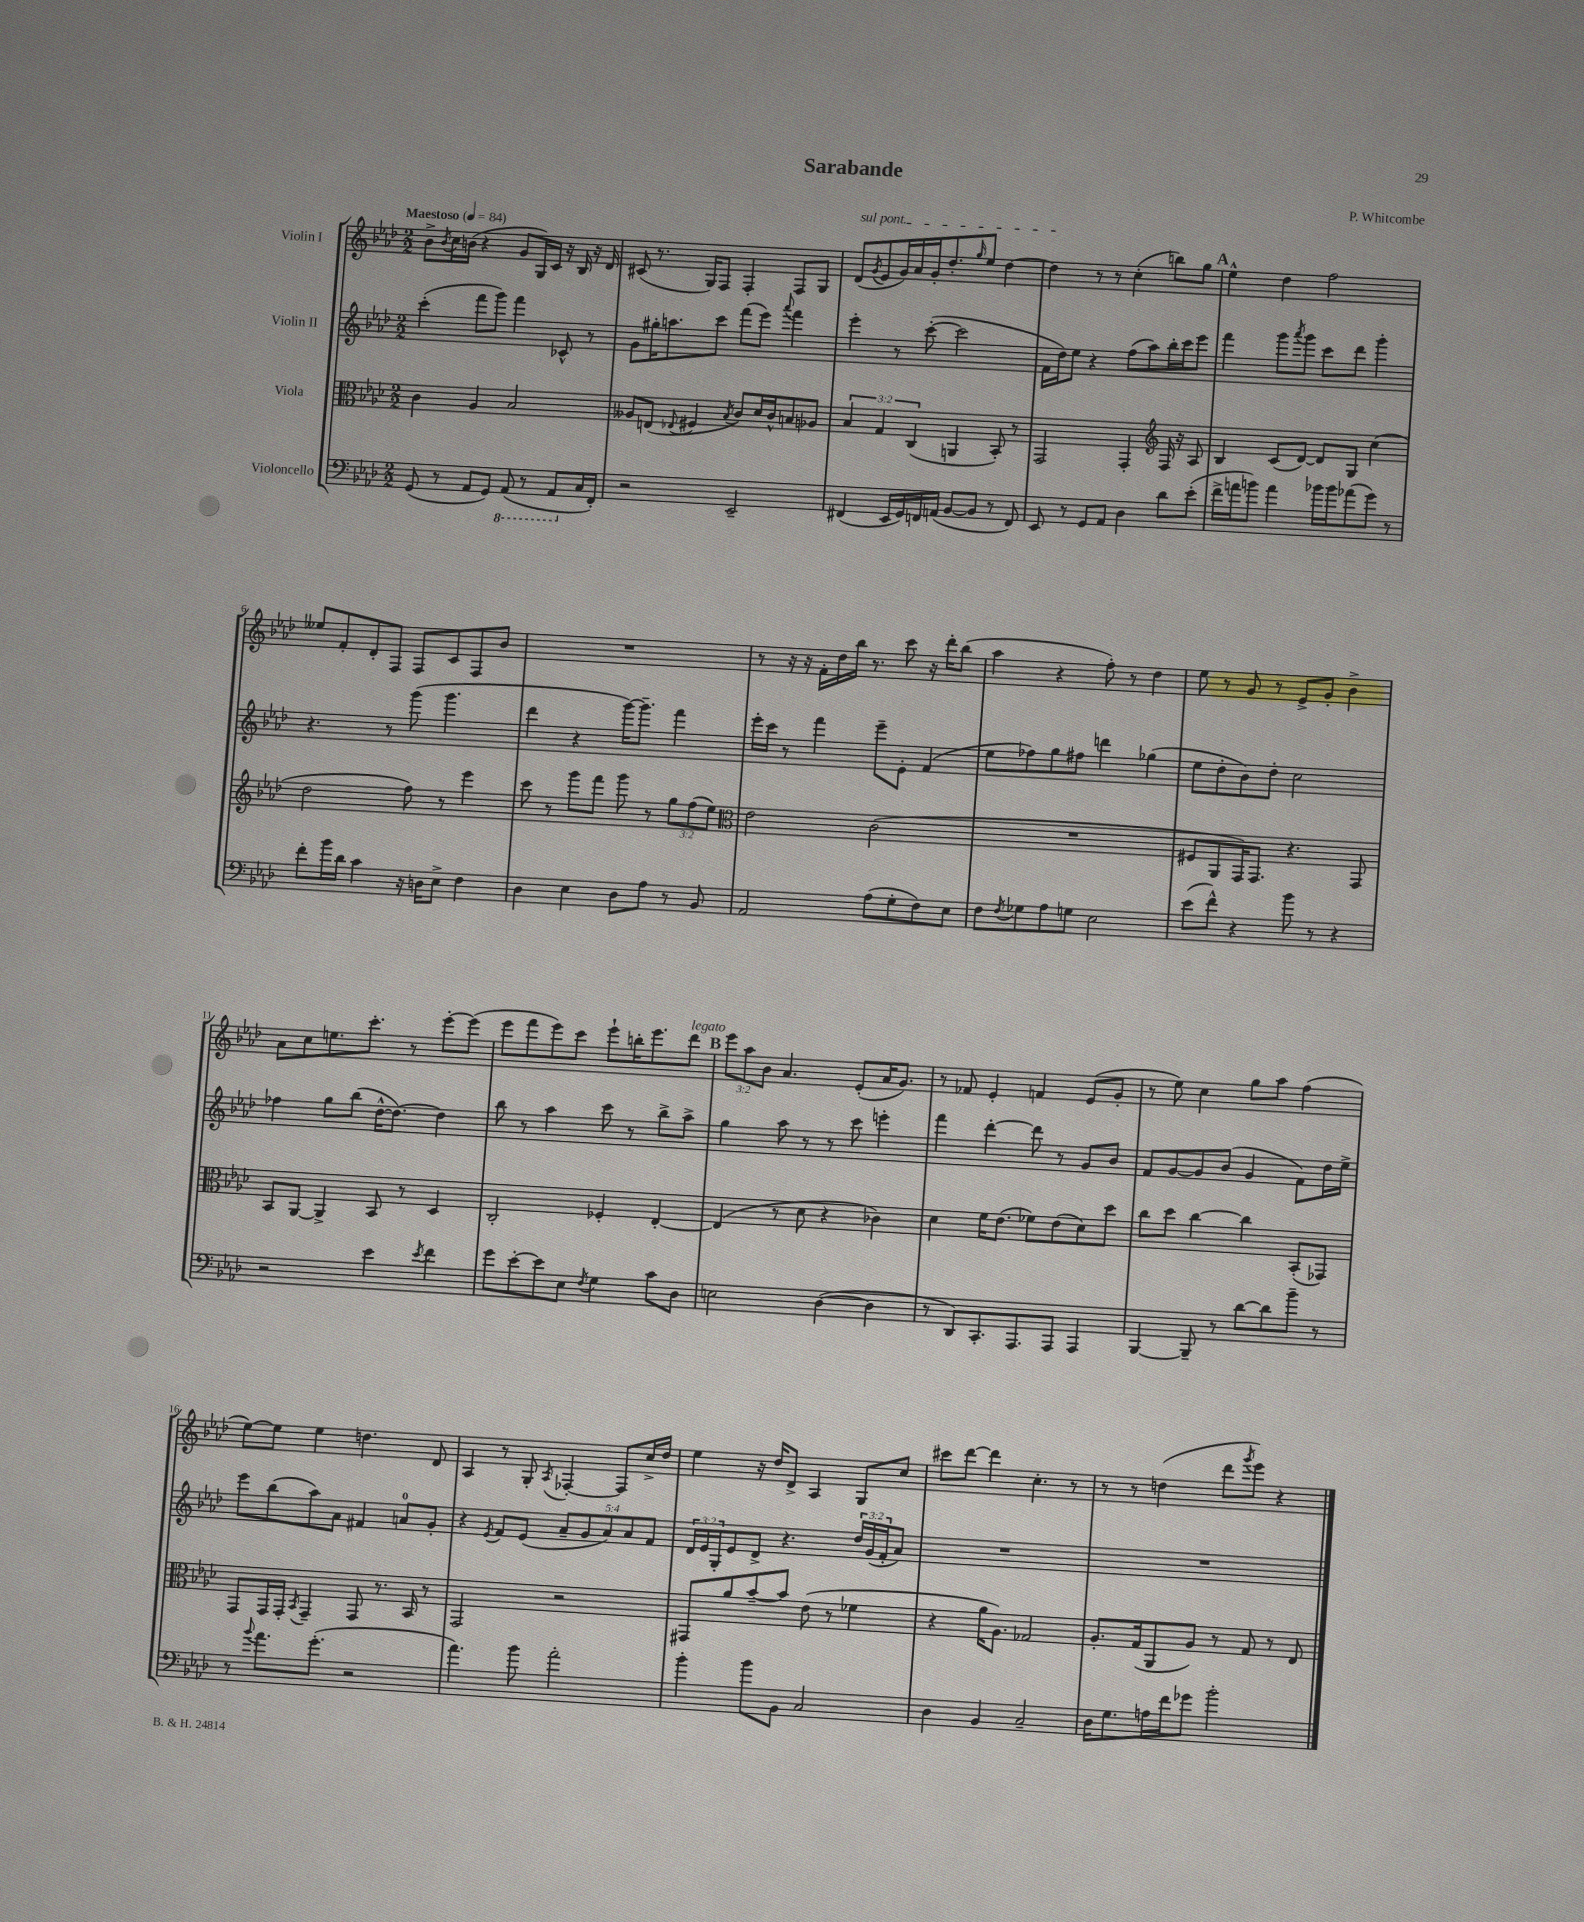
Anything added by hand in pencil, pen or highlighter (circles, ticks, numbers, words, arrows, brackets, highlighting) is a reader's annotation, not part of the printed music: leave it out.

**kern	**kern	**kern	**kern
*staff4	*staff3	*staff2	*staff1
*clefF4	*clefC3	*clefG2	*clefG2
*k[b-e-a-d-]	*k[b-e-a-d-]	*k[b-e-a-d-]	*k[b-e-a-d-]
*M2/2	*M2/2	*M2/2	*M2/2
*MM84	*MM84	*MM84	*MM84
(8GG/	4c\	(4ccc'\	8b-^\L
.	.	.	8qb-/
8r	.	.	16cc\L
.	.	.	(16b\JJ
8AA-/L	4A-/	8fff\L	4r
8GG/J)	.	8ggg\J)	.
(8AAA-/	2B-/	4fff\	8g/L
8r	.	.	16G/L)
.	.	.	16c/JJ
8AAA-/L	.	8c-^^/	16r
.	.	.	16B-/
16C/L	.	8r	16r
16FF'/JJ)	.	.	16d-/
=	=	=	=
2r	8A--/L	8g\L	(8c#/
.	(8E/J	16gg#'\K	8.r
.	.	8.aa\	.
.	8qqE-/	.	.
.	4F#/	.	.
.	.	.	16G/LK)
.	.	8ccc\J	8F/J
.	8qB-/	.	.
2EE-~/	8c/L)	(8fff\L	4F'/
.	16d-/L	8eee-\J)	.
.	16c^^/J	.	.
.	.	8qqaaa-/	.
.	8B/	4fff\	8F/L
.	8A-/J	.	8G/J
=	=	=	=
(4FF#/	6B-/	4eee-'\	(8d-/L
.	.	.	8qg/
.	.	.	8e-/
.	6G/	.	.
16EE-/LL	.	8r	16g/L)
16GG/)	.	.	16a-/
.	(6C/	.	.
16FF/	.	([8ccc'\	16g'/J
(16AA/JJ	.	.	8.dd-'/
[8BB-/L	4AA/	2ccc\]	.
.	.	.	16qqgg/
8BB-/]J	.	.	8ee-/J
8r	8BB-'/)	.	[4dd-\
8FF/)	8r	.	.
=	=	=	=
8EE-/	2GG/	16f\LL	4dd-\]
.	.	16dd-\J)	.
8r	.	8ee-\J	.
8GG/L	.	4r	8r
8AA-/J	.	.	8r
4D-\	4GG'/	(8ff\L	(4cc'\
.	.	8aa-\)	.
*	*clefG2	*	*
8d-\L	16F/	16bb-'\L	8bb\L)
.	16r	16ccc\J	.
(8e-'\J	8A-/	8eee-\J	8gg\J
=	=	=	=
16f^\LL	4B-/	4fff\	4ee-^^\
16a\J	.	.	.
8b\J)	.	.	.
4a\	(8c/L	8ggg\L	4dd-\
.	.	8qaaa-/	.
.	[8d-/J)	8ggg\J	.
16b-\LL	8d-/]L	8ccc\L	2ff\
16b-\J	.	.	.
(8a-\	8G/J	8ddd-\J	.
8g\J)	(4cc\	4ggg'\	.
8r	.	.	.
=	=	=	=
8f'\L	2dd-\	4.r	8ee--/L
16b-\L	.	.	8f'/
16d-\JJ	.	.	.
4c\	.	.	8d-'/
.	.	8r	8F/J
16r	8ff\)	(8ggg\	8F/L
16D\LK	.	.	.
8E-^\J	8r	4.ggg\	8c/
4F\	4eee-\	.	8F/
.	.	.	8b-/J
=	=	=	=
4D-\	8ccc\	4ddd-\	1r
.	8r	.	.
4E-\	8ggg\L	4r	.
.	8fff\J	.	.
8D-\L	8ggg\	[16ggg\LK)	.
.	.	8.ggg~\]J	.
8A-\J	8r	.	.
8r	12gg\L	4fff\	.
.	(12ff\	.	.
8BB-/	.	.	.
.	12ee-\J)	.	.
=	=	=	=
*	*clefC3	*	*
2AA-/	2e-\	16eee-'\LL	8r
.	.	16ccc\JJ	.
.	.	8r	16r
.	.	.	16r
.	.	4fff\	16f'\LL
.	.	.	16dd-\
.	.	.	16bb-\JJ
.	.	.	8.r
(8A-\L	(2c\	8eee-~\L	.
8G'\	.	8e-'\J	8ccc\
8F\)	.	(4f/	16r
.	.	.	16ddd-'\LK
8E-\J	.	.	(8bb-\J
=	=	=	=
8F\L	1r	8ee-\L	4aa-\
8qF/	.	.	.
8G-\	.	8ff-\)	.
8A-\	.	8gg\	4r
8G\J	.	8ff#\J	.
2E-\	.	4ddd\	8ff'\)
.	.	.	8r
.	.	(4gg-\	4dd-\
=	=	=	=
(8e-\L	8F#/L	8ee-\L	8ee-\
8f^^\J)	8AA-/	8dd-'\	8r
4r	16GG/K)	8b-\)	8g/
.	8.GG/J	.	.
.	.	8dd-'\J	8r
8b-\	4.r	2cc\	8e-^/L
8r	.	.	8g'/J
4r	.	.	4b-^\
.	8GG/	.	.
=	=	=	=
2r	8BB-/L	4ff-\	8a-\L
.	[8AA-/J	.	8cc\
.	4AA-^/]	8gg\L	8.ee\
.	.	(8bb-\J	.
.	.	.	8.ccc'\J
4e-\	8BB-/	[16dd-^^\LK	.
.	.	8.dd-\_J)	.
.	8r	.	8r
8qe-/	.	.	.
4f\	4D-/	4dd-\]	[8eee-'\L
.	.	.	(8eee-\]J
=	=	=	=
8g\L	2C'/	8bb-\	8eee-\L
[8e-'\	.	8r	8fff\
8e-\]	.	4aa-\	8eee-\)
8E-\J	.	.	8ccc\J
8qF/	.	.	.
4G\	4F-'/	8ccc\	8eee-`\L
.	.	8r	16bb'\K
.	.	.	8.eee-\
8c\L	[4E-'/	8bb-^\L	.
8D-\J	.	8aa-^\J	8ddd-\J
=	=	=	=
2E\	(4E-/]	4gg\	12eee-\L
.	.	.	12aa-\
.	.	.	12b-\J
.	8r	8aa-\	4.a-/
.	8d-\	8r	.
([4D-\	4r	8r	.
.	.	8ccc\	(8e-'/L
4D-\]	4c-\)	4eee'\	16a-/K
.	.	.	8.g/J)
=	=	=	=
8r	4d-\	4fff\	8r
8DD-/L)	.	.	8f-/
8.CC'/	16f\LK	[4ddd-'\	4e-'/
.	(8.e-\J	.	.
8.AAA-/	.	.	.
.	8f-\L)	8ddd-\]	4f/
8AAA-/J	(8e-\	8r	.
4AAA-/	8d-\)	8g/L	(8e-/L
.	8dd-\J	8b-/J	8g'/J
=	=	=	=
[4BBB-/	8cc\L	8f/L	8r
.	8dd-\J	[8g/	8ee-\)
8BBB-~/]	[4cc\	8g/]	4cc\
8r	.	(8b-/J	.
[8d-\L	4cc\]	4g/	8gg\L
8d-\]	.	.	8aa-\J
8b-~\J	(8BB-'/L	8f\L)	(4ff\
8r	8GG-/J)	16dd-\L	.
.	.	16ee-^\JJ	.
=	=	=	=
8r	8GG/L	8eee-\L	[8ee-\L)
8qqb-/	.	.	.
8.a-\L	16GG/L	(8bb-\	8ee-\]J
.	16GG'/JJ	.	.
.	8qBB-/	.	.
.	4GG~/	8aa-\)	4ee-\
(8.g'\J	.	.	.
.	.	8a-\J	.
2r	8GG/	4f#/	4.dd\
.	8.r	.	.
.	.	8a/L	.
.	16BB-/	.	.
.	8r	8g'/J	8d-/
=	=	=	=
4.a-\)	2GG/	4r	4A-/
.	.	8qe-/	.
.	.	8f/L	8r
8b-\	.	(8e-/J	8G'/
.	.	.	8qA-/
2a-'\	2r	10a-~/L	[4F-'/
.	.	10g/	.
.	.	10a-/)	.
.	.	.	8F-/]L
.	.	10a-/	.
.	.	.	16cc^/L
.	.	10f/J	.
.	.	.	16dd-/JJ
=	=	=	=
4b-'\	8GG#/L	24d-/LL	4ee-\
.	.	24e-/	.
.	.	24G'/J	.
.	8a-/	8e-/	.
8b-\L	[8b-~/	8d-^/J	16r
.	.	.	16dd-/LK
8BB-\J	8b-/]J	4.r	8d-^/J
2C/	(8e-\	.	4A-/
.	8r	.	.
.	4f-\	24dd-/LL	8G/L
.	.	(24g/	.
.	.	24f'/J	.
.	.	8a-/J)	8cc/J
=	=	=	=
4D-\	4r	1r	8ccc#\L
.	.	.	[8ddd-\J
4BB-/	16a-\LK	.	4ddd-\]
.	8.A-\J)	.	.
2C~/	2G-/	.	4.cc'\
.	.	.	8r
=	=	=	=
16D-\LK	8.A-'/L	1r	8r
8.G\	.	.	.
.	.	.	8r
.	(16G/k	.	.
16A\L	8AA-/	.	(4dd\
16f\J	.	.	.
8g-\J	8A-/J)	.	.
2b-'\	8r	.	8ddd-\L
.	.	.	8qggg/
.	8G/	.	8eee-\J)
.	8r	.	4r
.	8E-/	.	.
==	==	==	==
*-	*-	*-	*-
